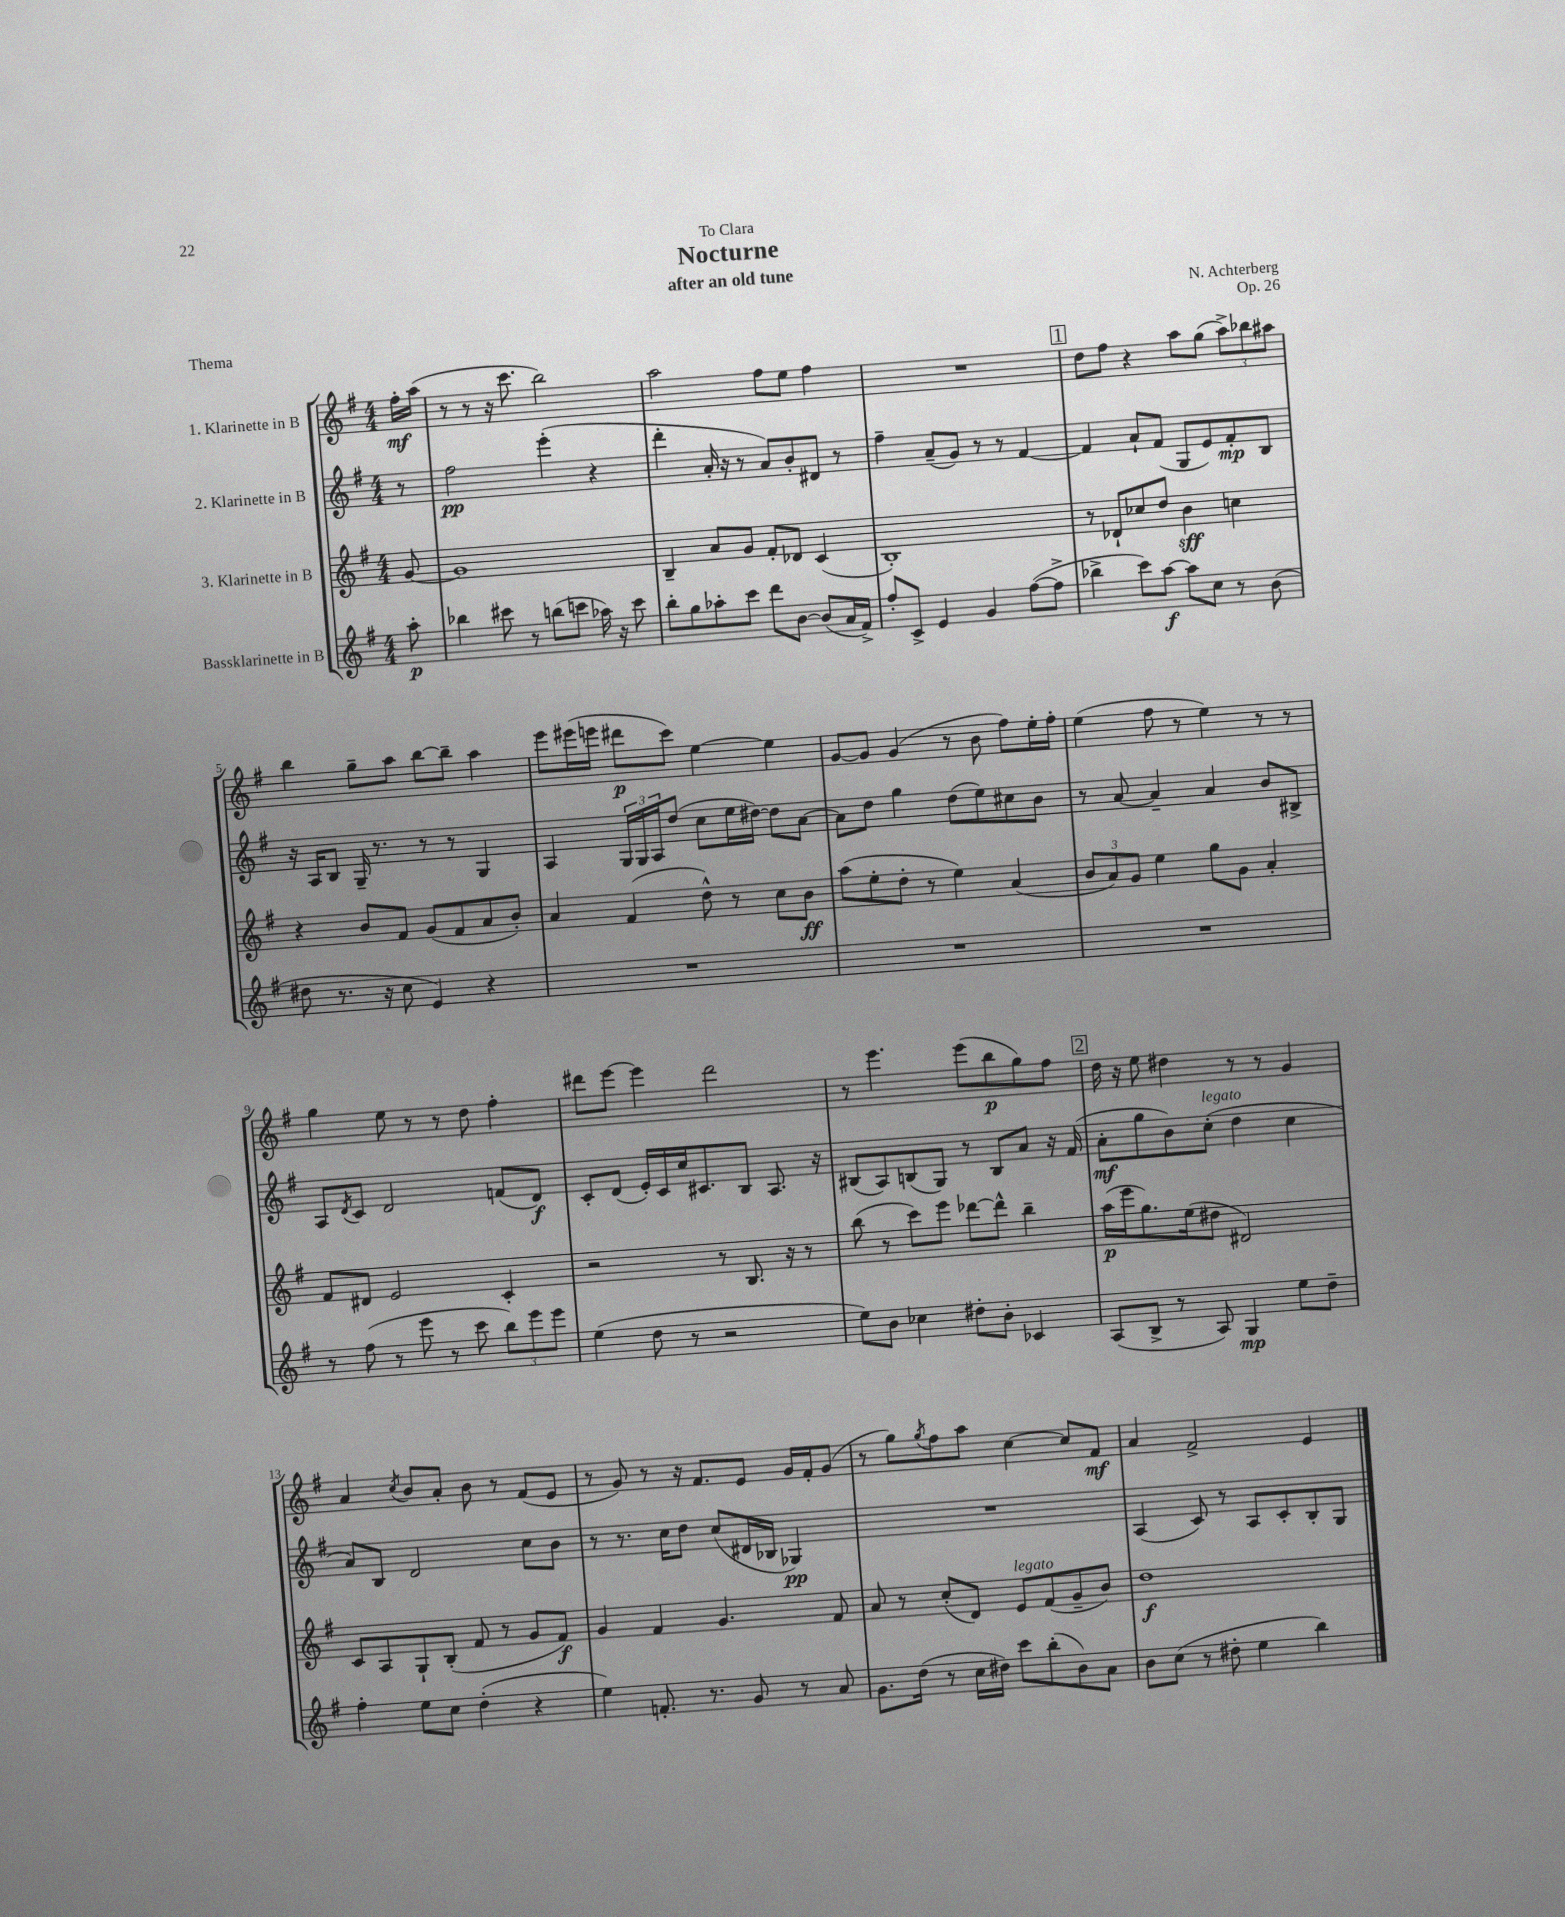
\header { title = "Nocturne" composer = "N. Achterberg" subtitle = "after an old tune" dedication = "To Clara" opus = "Op. 26" piece = "Thema" }
<<
\new StaffGroup <<
\new Staff = "s0" \with { instrumentName = "1. Klarinette in B" } {
    \clef treble \key g \major \numericTimeSignature \time 4/4 \partial 8
    fis''16-.\mf a''16( |
    r8 r8 r16 c'''8. b''2) |
    a''2 fis''8 e''8 fis''4 |
    R1 |
    \mark \markup { \box "1" } d''8 fis''8 r4 a''8 g''8( \tuplet 3/2 { a''8->) bes''8 ais''8 } |
    b''4 g''8-- a''8 b''8~ b''8-- a''4 |
    e'''8 eis'''16( e'''16 dis'''8\p c'''8) e''4~ e''4 |
    g'8~ g'8 g'4( r8 b'8 fis''8) e''16-. fis''16-. |
    e''4( fis''8 r8 e''4) r8 r8 |
    g''4 e''8 r8 r8 d''8 fis''4-. |
    dis'''8 e'''8~ e'''4 dis'''2 |
    r8 e'''4. e'''8( b''8\p g''8) fis''8 |
    \mark \markup { \box "2" } d''16 r16 e''8 dis''4 r8 r8 g'4 |
    a'4 \acciaccatura { c''8 } b'8 a'8-. b'8 r8 fis'8( e'8 |
    r8 g'8) r8 r16 fis'8. e'8 g'16 fis'16-. g'8( |
    r8 g''8) \acciaccatura { g''8 } fis''8 a''8 c''4~ c''8 fis'8\mf |
    a'4 fis'2-> e'4 \bar "|." |
}
\new Staff = "s1" \with { instrumentName = "2. Klarinette in B" } {
    \clef treble \key g \major \numericTimeSignature \time 4/4 \partial 8
    r8 |
    fis''2\pp e'''4-.( r4 |
    d'''4-. a'16-. r16 r8 a'8) b'8-. dis'8 r8 |
    fis''4-- a'8--( g'8) r8 r8 fis'4~ |
    \mark \markup { \box "1" } fis'4 a'8-! fis'8( g8 e'8) fis'8-.\mp b8 |
    r16 a16 b8 g16-- r8. r8 r8 g4 |
    a4 \tuplet 3/2 { g16 g16 a16 } d''8( c''8 e''16 dis''16~) dis''8 a'8~ |
    a'8 d''8 g''4 d''8( e''8) cis''8 b'8 |
    r8 a'8~ a'4-- a'4 b'8 bis8-> |
    a8 \acciaccatura { d'8 } c'8 d'2 f'8( d'8\f) |
    c'8-. d'8( e'16-.) c'16 c''16 cis'8. b8 a8. r16 |
    bis8( a8) b8( g8) r8 b8 a'8 r16 fis'16( |
    \mark \markup { \box "2" } a'8-.\mf g''8 b'8) c''8-.^\markup { \italic "legato" }( d''4 c''4 |
    a'8) b8 d'2 c''8 b'8 |
    r8 r8. c''16 d''8 c''8( dis'16 bes16 ges4\pp) |
    R1 |
    a4( c'8) r8 a8 c'8-. b8-. g8 \bar "|." |
}
\new Staff = "s2" \with { instrumentName = "3. Klarinette in B" } {
    \clef treble \key g \major \numericTimeSignature \time 4/4 \partial 8
    g'8~ |
    g'1 |
    b4-- a'8 g'8 fis'8-. des'8 c'4( |
    b1-.) |
    \mark \markup { \box "1" } r8 des'8-! ces''8 d''8 b'4\sff c''4 |
    r4 b'8 fis'8 g'8( fis'8 a'8 b'8-.) |
    a'4 fis'4( d''8-^) r8 c''8 b'8\ff |
    a''8( e''8-. d''8-. r8 e''4) a'4( |
    \tuplet 3/2 { b'8 a'8) g'8 } e''4 g''8 g'8 a'4-. |
    fis'8 dis'8 e'2 c'4-. |
    r2 r8 b8. r16 r8 |
    b''8( r8 c'''8) e'''8 des'''8~ des'''8-^ b''4-- |
    \mark \markup { \box "2" } a''16\p( e'''16 g''8.) e''16( dis''8 dis'2) |
    c'8 a8 g8-! b8-.( fis'8 r8 g'8 fis'8\f) |
    g'4 fis'4 g'4. fis'8 |
    a'8 r8 c''8-.( d'8) e'8^\markup { \italic "legato" } fis'8( g'8-- b'8) |
    d''1\f \bar "|." |
}
\new Staff = "s3" \with { instrumentName = "Bassklarinette in B" } {
    \clef treble \key g \major \numericTimeSignature \time 4/4 \partial 8
    a''8-.\p |
    bes''4 cis'''8 r8 b''8( c'''8 aes''16) r16 c'''8 |
    b''8-. g''8 aes''8-. c'''8 d'''8 b'8~ b'8( a'16 fis'16->) |
    fis''8-. c'8-> e'4 g'4 fis''8~( fis''8-> |
    \mark \markup { \box "1" } bes''4-> c'''8) a''8~\f a''8 c''8 r8 b'8( |
    dis''8 r8. r16 c''8 e'4) r4 |
    R1 |
    R1 |
    R1 |
    r8 fis''8( r8 e'''8 r8 c'''8 \tuplet 3/2 { b''8) e'''8 e'''8 } |
    e''4( d''8 r8 r2 |
    e''8) b'8 ces''4 dis''8-. b'8-. ces'4 |
    \mark \markup { \box "2" } a8( b8-> r8 a8) g4\mp e''8 d''8-- |
    fis''4-. e''8 c''8 d''4-.( r4 |
    e''4) f'8.-. r8. g'8 r8 a'8 |
    g'8. d''16( r8 c''16 dis''16) c'''8 b''8-.( b'8) a'8 |
    b'8 c''8( r8 dis''8-. e''4 b''4) \bar "|." |
}
>>
>>
